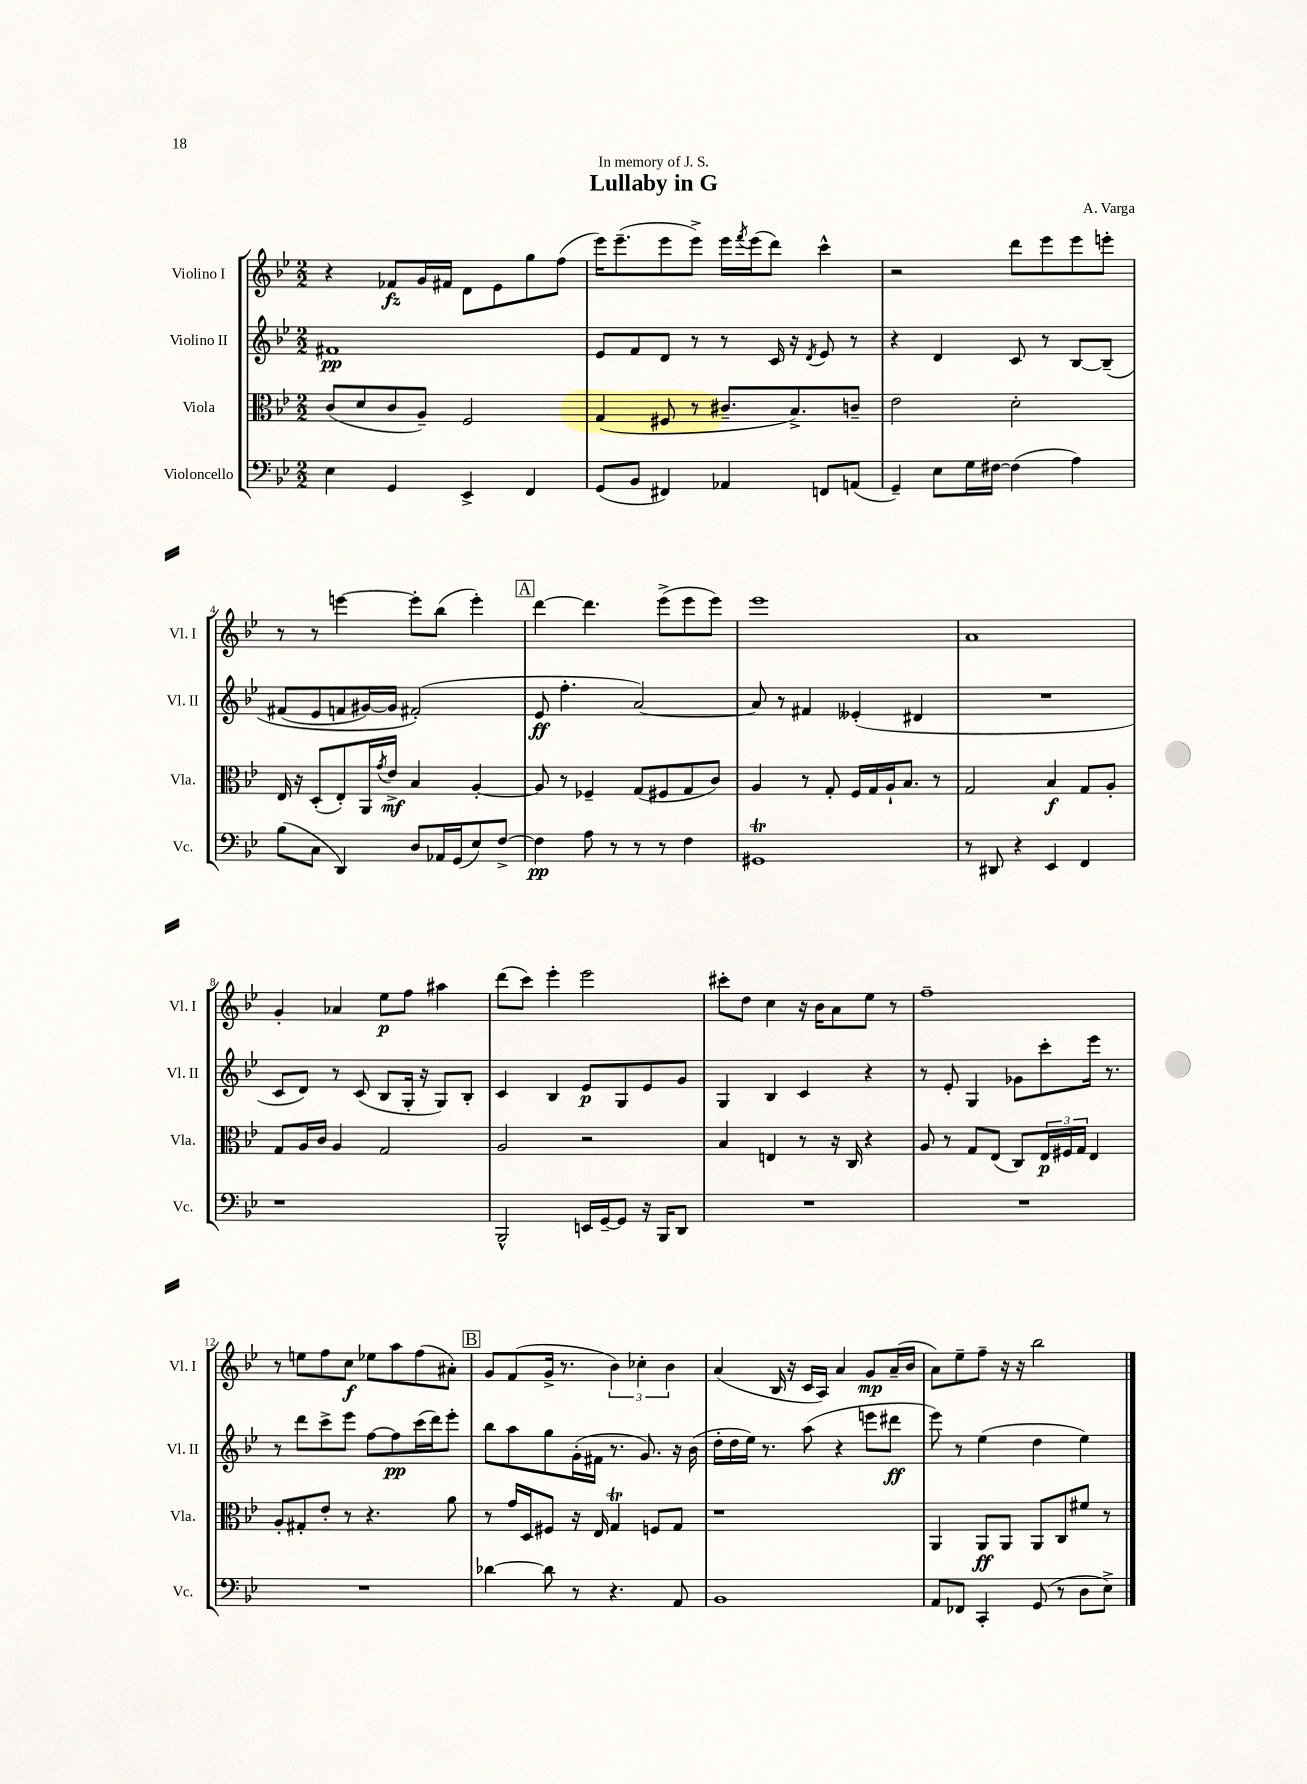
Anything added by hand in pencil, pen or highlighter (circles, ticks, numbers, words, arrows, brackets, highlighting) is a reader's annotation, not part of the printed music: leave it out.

**kern	**dynam	**kern	**dynam	**kern	**dynam	**kern	**dynam
*part4	*part4	*part3	*part3	*part2	*part2	*part1	*part1
*staff4	*staff4	*staff3	*staff3	*staff2	*staff2	*staff1	*staff1
*I"Violoncello	*	*I"Viola	*	*I"Violino II	*	*I"Violino I	*
*I'Vc.	*	*I'Vla.	*	*I'Vl. II	*	*I'Vl. I	*
*clefF4	*	*clefC3	*	*clefG2	*	*clefG2	*
*k[b-e-]	*	*k[b-e-]	*	*k[b-e-]	*	*k[b-e-]	*
*M2/2	*	*M2/2	*	*M2/2	*	*M2/2	*
=1	=1	=1	=1	=1	=1	=1	=1
4E-\	.	(8c/L	.	1f#X	pp	4r	.
.	.	8d/	.	.	.	.	.
4GG/	.	8c/	.	.	.	8f-X/L	fz
.	.	8A~/J)	.	.	.	16g/L	.
.	.	.	.	.	.	16f#X/JJ	.
4EE-^/	.	2F/	.	.	.	8d\L	.
.	.	.	.	.	.	8e-\	.
4FF/	.	.	.	.	.	8gg\	.
.	.	.	.	.	.	(8ff\J	.
=2	=2	=2	=2	=2	=2	=2	=2
(8GG/L	.	(4G/	.	8e-/L	.	16eee-\KL)	.
.	.	.	.	.	.	(8.eee-~\	.
8BB-/J	.	.	.	8f/	.	.	.
4FF#X/)	.	8F#X/	.	8d/J	.	8eee-\	.
.	.	8r	.	8r	.	8eee-^\J)	.
4AA-X/	.	8.c#X~/L	.	8r	.	16eee-\LL	.
.	.	.	.	.	.	8qfff/	.
.	.	.	.	.	.	(16eee-\J	.
.	.	.	.	16c/	.	8ddd\J)	.
.	.	8.B-^/)	.	16r	.	.	.
.	.	.	.	8qd/	.	.	.
8FFn/L	.	.	.	8e-/	.	4ccc^^\	.
(8AAn/J	.	8cn~/J	.	8r	.	.	.
=3	=3	=3	=3	=3	=3	=3	=3
4GG~/)	.	2e-\	.	4r	.	2r	.
8E-\L	.	.	.	4d/	.	.	.
16G\L	.	.	.	.	.	.	.
[16F#X\JJ	.	.	.	.	.	.	.
(4F#\]	.	2d'\	.	8c/	.	8ddd\L	.
.	.	.	.	8r	.	8eee-\	.
4A\)	.	.	.	[8B-/L	.	8eee-\	.
.	.	.	.	(8B-~/J]	.	8eeen'\J	.
!!LO:LB:g=z
=4	=4	=4	=4	=4	=4	=4	=4
(8B-\L	.	16E-/	.	(8f#X/L	.	8r	.
.	.	16r	.	.	.	.	.
8C\J	.	(8D'/L	.	8e-/	.	8r	.
4DD/)	.	8E-'/)	.	8fn/	.	[4eeen\	.
.	.	16AA/L	.	[16g#X/L)	.	.	.
.	.	8qg/	.	.	.	.	.
.	.	16e-^/JJ	mf	16g#/JJ]	.	.	.
8D/L	.	4B-/	.	(2f#X'/)	.	8eee'\L]	.
16AA-X/L	.	.	.	.	.	(8bb-\J	.
(16GG/J	.	.	.	.	.	.	.
8E-/)	.	[4A'/	.	.	.	4eee'\)	.
[8F^/J	.	.	.	.	.	.	.
!!LO:REH:place=s1:t=A
=5	=5	=5	=5	=5	=5	=5	=5
4F\]	pp	8A/]	.	8e-/	ff	[4ddd\	.
.	.	8r	.	4.ff'\	.	.	.
8A\	.	4F-X~/	.	.	.	4.ddd\]	.
8r	.	.	.	.	.	.	.
8r	.	(8G/L	.	[2a/)	.	.	.
8r	.	8F#X/	.	.	.	(8eee-^\L	.
4F\	.	8G/	.	.	.	8eee-\	.
.	.	8c/J)	.	.	.	8eee-\J)	.
=6	=6	=6	=6	=6	=6	=6	=6
1GG#Xt	.	4A/	.	8a/]	.	1eee-	.
.	.	.	.	8r	.	.	.
.	.	8r	.	4f#X/	.	.	.
.	.	8G'/	.	.	.	.	.
.	.	16F/LL	.	(4e--X'/	.	.	.
.	.	16G/	.	.	.	.	.
.	.	16A`/J	.	.	.	.	.
.	.	8.B-/J	.	.	.	.	.
.	.	.	.	4d#X/	.	.	.
.	.	8r	.	.	.	.	.
=7	=7	=7	=7	=7	=7	=7	=7
8r	.	2G/	.	1r	.	1a	.
8DD#X/	.	.	.	.	.	.	.
4r	.	.	.	.	.	.	.
4EE-/	.	4B-/	f	.	.	.	.
4FF/	.	8G/L	.	.	.	.	.
.	.	8A'/J	.	.	.	.	.
!!LO:LB:g=z
=8	=8	=8	=8	=8	=8	=8	=8
1r	.	8G/L	.	8c/L	.	4g'/	.
.	.	16A/L	.	8d/J)	.	.	.
.	.	16c/JJ	.	.	.	.	.
.	.	4A/	.	8r	.	4a-X/	.
.	.	.	.	(8c/	.	.	.
.	.	2G/	.	8B-/L	.	8ee-\L	p
.	.	.	.	16G'/Jk	.	8ff\J	.
.	.	.	.	16r	.	.	.
.	.	.	.	8G/L)	.	4aa#X\	.
.	.	.	.	8B-'/J	.	.	.
=9	=9	=9	=9	=9	=9	=9	=9
2BBB-^^/	.	2A/	.	4c/	.	(8ddd\L	.
.	.	.	.	.	.	8ccc\J)	.
.	.	.	.	4B-/	.	4eee-'\	.
16EEn/LL	.	2r	.	8e-/L	p	2eee-\	.
[16GG~/J	.	.	.	.	.	.	.
8GG/J]	.	.	.	8G/	.	.	.
16r	.	.	.	8e-/	.	.	.
16BBB-/KL	.	.	.	.	.	.	.
8DD/J	.	.	.	8g/J	.	.	.
=10	=10	=10	=10	=10	=10	=10	=10
1r	.	4B-/	.	4G/	.	8ccc#X'\L	.
.	.	.	.	.	.	8dd\J	.
.	.	4En/	.	4B-/	.	4cc\	.
.	.	8r	.	4c/	.	16r	.
.	.	.	.	.	.	16b-\KL	.
.	.	16r	.	.	.	8a\	.
.	.	16C/	.	.	.	.	.
.	.	4r	.	4r	.	8ee-\J	.
.	.	.	.	.	.	8r	.
=11	=11	=11	=11	=11	=11	=11	=11
1r	.	8A/	.	8r	.	1ff~	.
.	.	8r	.	8e-'/	.	.	.
.	.	8G/L	.	4G/	.	.	.
.	.	(8E-/J	.	.	.	.	.
.	.	8C/L)	.	8g-X\L	.	.	.
.	.	24E-/L	p	8ccc'\	.	.	.
.	.	24F#X/	.	.	.	.	.
.	.	24G/JJ	.	.	.	.	.
.	.	4E-/	.	16eee-\Jk	.	.	.
.	.	.	.	8.r	.	.	.
!!LO:LB:g=z
=12	=12	=12	=12	=12	=12	=12	=12
1r	.	8A'/L	.	8r	.	8r	.
.	.	8G#X'/	.	8ddd\L	.	8een\L	.
.	.	8e-'/J	.	8ccc^\	.	8ff\	.
.	.	8r	.	8eee-\J	.	8cc\J	f
.	.	4.r	.	[8ff\L	.	8ee-X\L	.
.	.	.	.	8ff\]	pp	8aa\	.
.	.	.	.	(16ccc\L	.	(8ff\	.
.	.	.	.	16ddd\J)	.	.	.
.	.	8a\	.	8eee-'\J	.	8a#X'\J)	.
!!LO:REH:place=s1:t=B
=13	=13	=13	=13	=13	=13	=13	=13
[4d-X\	.	8r	.	8bb-\L	.	8g/L	.
.	.	16g/LL	.	8aa\	.	(8f/	.
.	.	16D/J	.	.	.	.	.
8d-\]	.	8F#X/J	.	8gg\	.	16g^/Jk	.
.	.	.	.	.	.	8.r	.
8r	.	16r	.	(16g'\L	.	.	.
.	.	16E-/	.	16f#X\JJ	.	.	.
4.r	.	4GT/	.	8.r	.	6b-\)	.
.	.	.	.	.	.	6cc-X'\	.
.	.	.	.	8.g/)	.	.	.
.	.	8Fn/L	.	.	.	.	.
.	.	.	.	.	.	6b-\	.
8AA/	.	8G/J	.	16r	.	.	.
.	.	.	.	(16b-\	.	.	.
=14	=14	=14	=14	=14	=14	=14	=14
1BB-	.	1r	.	16dd'\LL	.	(4a/	.
.	.	.	.	16dd\	.	.	.
.	.	.	.	16ee-\JJ)	.	.	.
.	.	.	.	8.r	.	.	.
.	.	.	.	.	.	16B-/	.
.	.	.	.	.	.	16r	.
.	.	.	.	(8aa\	.	16c/LL	.
.	.	.	.	.	.	16A/JJ)	.
.	.	.	.	4r	.	4a/	.
.	.	.	.	8eeen\L	.	8g/L	mp
.	.	.	.	8ddd#X\J	ff	(16a~/L	.
.	.	.	.	.	.	16b-/JJ	.
=15	=15	=15	=15	=15	=15	=15	=15
8AA/L	.	4AA/	.	8eee-\)	.	8a\L)	.
8FF-X/J	.	.	.	8r	.	8ee-~\	.
4CC'/	.	8AA/L	ff	(4ee-\	.	8ff~\J	.
.	.	8AA/J	.	.	.	16r	.
.	.	.	.	.	.	16r	.
(8GG/	.	8AA/L	.	4dd\	.	2bb-\	.
8r	.	8C/	.	.	.	.	.
8D\L	.	8f#X/J	.	4ee-\)	.	.	.
8E-^\J)	.	8r	.	.	.	.	.
==	==	==	==	==	==	==	==
*-	*-	*-	*-	*-	*-	*-	*-
